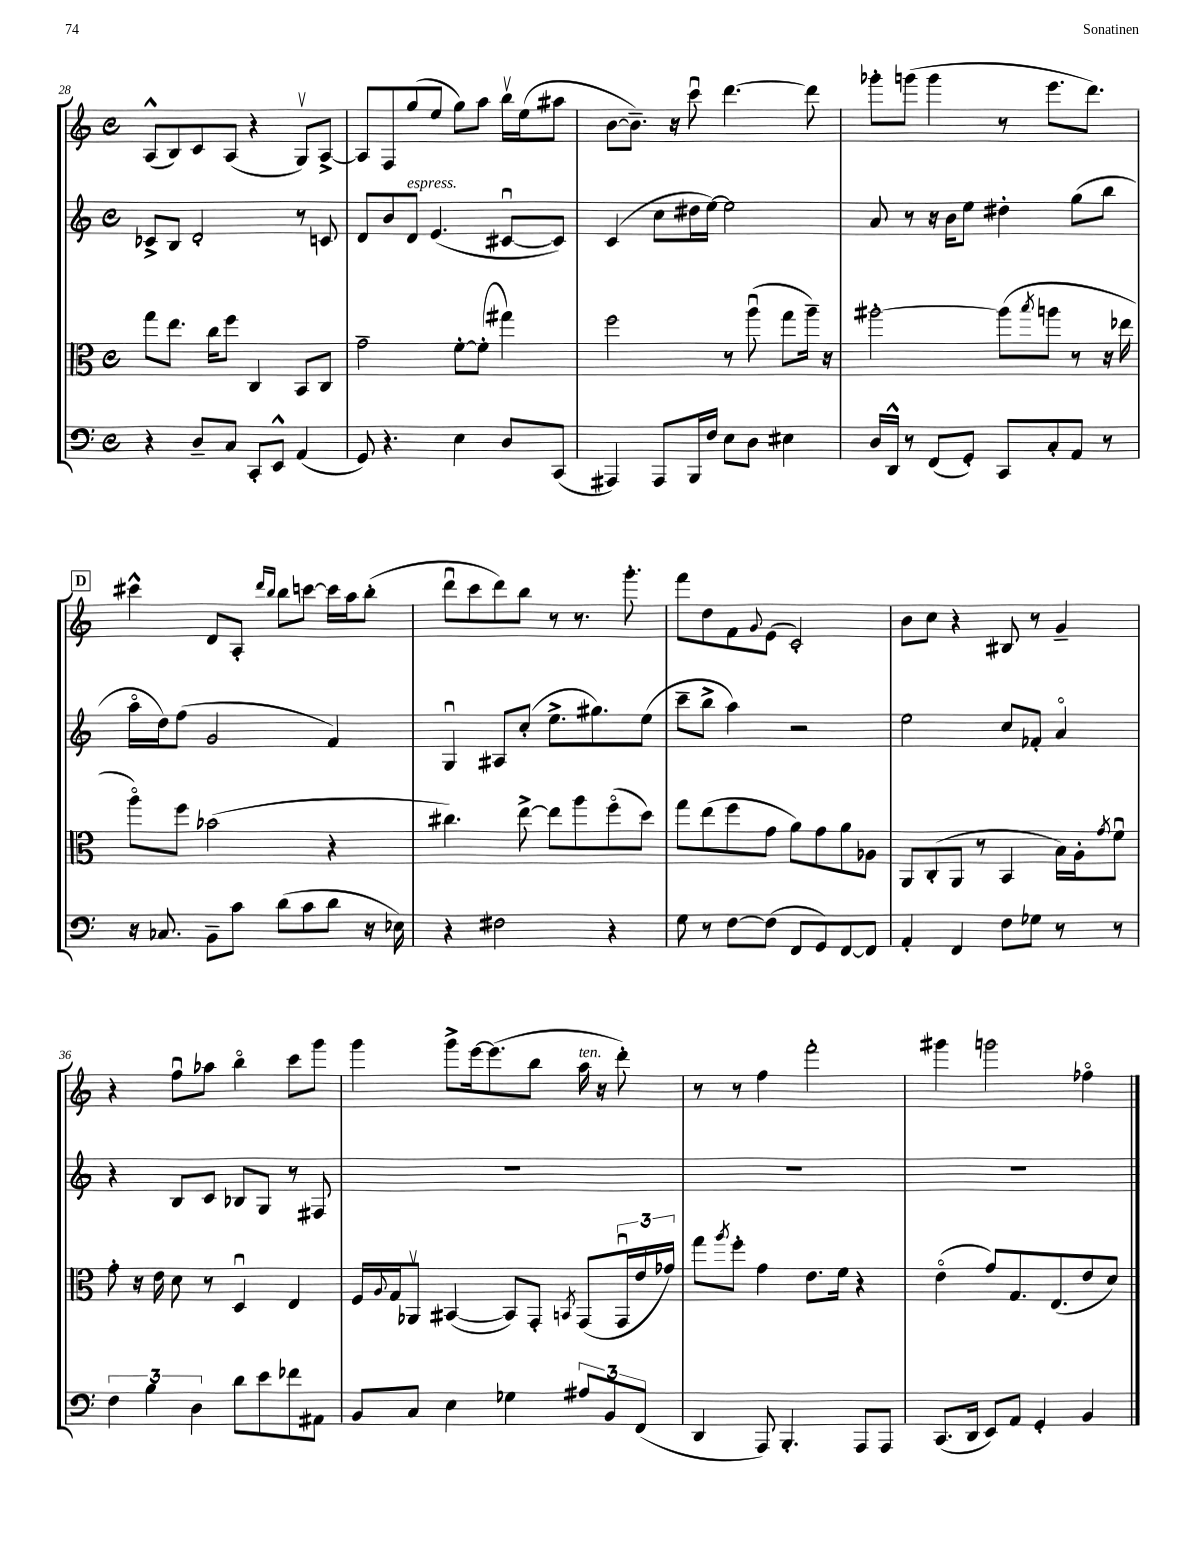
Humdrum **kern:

**kern	**kern	**kern	**kern
*staff4	*staff3	*staff2	*staff1
*clefF4	*clefC3	*clefG2	*clefG2
*k[]	*k[]	*k[]	*k[]
*M4/4	*M4/4	*M4/4	*M4/4
*met(c)	*met(c)	*met(c)	*met(c)
4r	8gg\L	8c-^/L	(8A^^/L
.	8.ee\J	8B/J	8B/)
8D~/L	.	2d'/	8c/
.	16cc\LK	.	.
8C/J	8ff\J	.	(8A/J
8CC'/L	4C/	.	4r
8EE^^/J	.	.	.
(4AA/	8BB/L	8r	8Gv/L)
.	8C/J	8c/	[8A^/J
=	=	=	=
8GG/)	2g~\	8d/L	8A/]L
4.r	.	8b/	8F/
.	.	8d/J	(8gg/
.	.	(4.e/	8ee/J
4E\	[8f'\L	.	8gg\L)
.	(8f'\]J	.	8aa\J
8D/L	4gg#\)	[8c#u/L	16bbv\LL
.	.	.	(16ee\J
(8CC/J	.	8c#/]J)	8aa#\J
=	=	=	=
4AAA#/)	2ff\	(4c/	[8b\L
.	.	.	8.b~\]J)
8AAA#/L	.	8cc\L	.
.	.	.	16r
16BBB/L	.	16dd#\L	8cccu\
16F/JJ	.	[16ee\JJ)	.
8E\L	8r	2ee\]	[4.ddd\
8D\J	(8aau\	.	.
4E#\	8gg\L	.	.
.	16aa~\Jk)	.	8ddd\]
.	16r	.	.
=	=	=	=
16D/LL	[2aa#'\	8a/	8ggg-'\L
16DD^^/JJ	.	.	.
8r	.	8r	(8ggg\J
(8FF/L	.	16r	4ggg\
.	.	16b\LK	.
8GG'/J)	.	8ee\J	.
8CC/L	(8aa#\]L	4dd#'\	8r
.	8qbb/	.	.
8C'/	8aa\J	.	8.eee\L
8AA/J	8r	(8gg\L	.
.	.	.	8.ddd\J)
8r	16r	8bb\J	.
.	16ee-\	.	.
=	=	=	=
16r	8aao\L)	16aao\LL	4ccc#^^\
8.C-/	.	16dd\J)	.
.	8ff\J	(8ff\J	.
8BB~\L	(2b-\	2g/	8d/L
8c\J	.	.	8A'/J
.	.	.	16qqddd/LL
.	.	.	16qqbb/JJ
(8d\L	.	.	8bb\L
8c\	.	.	[8ccc\J
8d\J	4r	4f/)	16ccc\]LL
.	.	.	16aa\J
16r	.	.	(8bb'\J
16E-\)	.	.	.
=	=	=	=
4r	4.cc#\)	4Gu/	8dddu\L
.	.	.	8ccc\
2F#\	.	8A#/L	8ddd\)
.	[8ee^\	(8cc'/J	8bb\J
.	8ee\]L	8.ee^\L	8r
.	8aa\	.	8.r
.	.	8.gg#\)	.
4r	(8ffo\	.	.
.	.	.	8.ggg'\
.	8dd\J)	(8ee\J	.
=	=	=	=
8G\	8gg\L	8ccc~\L	8fff\L
8r	(8ee\	8bb^\J	8dd\
[8F\L	8ff\	4aa\)	8f\
.	.	.	8qqg/
(8F\]J	8g\J	.	(8e\J
8FF/L	8a\L)	2r	2c'/)
8GG/)	8g\	.	.
[8FF/	8a\	.	.
8FF/]J	8A-\J	.	.
=	=	=	=
4AA'/	8AA/L	2ee\	8b\L
.	(8C'/	.	8cc\J
4FF/	8AA/J	.	4r
.	8r	.	.
8F\L	4BB/	8cc/L	8B#/
8G-\J	.	8f-'/J	8r
8r	16B\LL)	4ao/	4g~/
.	16A'\J	.	.
.	8qg/	.	.
8r	8fu\J	.	.
=	=	=	=
6F\	8g'\	4r	4r
.	16r	.	.
6B\	.	.	.
.	16e\	.	.
.	8d\	8B/L	8ffu\L
6D\	.	.	.
.	8r	8c/J	8aa-\J
8d\L	4Du/	8B-/L	4bbo\
8e\	.	8G/J	.
8f-\	4E/	8r	8ccc\L
8AA#\J	.	8F#/	8ggg\J
=	=	=	=
8BB/L	16F/LL	1r	4ggg\
.	8qqA/	.	.
.	16G/J	.	.
8C/J	8AA-v/J	.	.
4E\	([4BB#/	.	8ggg^\L
.	.	.	[16eee\k
.	.	.	(8.eee\]
4G-\	8BB#/]L)	.	.
.	8GG'/J	.	8bb\J
.	8qBB/	.	.
12A#/L	(8GG/L	.	16aa\
.	.	.	16r
12BB/	.	.	.
.	24GGu/L	.	8ddd'\)
(12FF/J	24e/	.	.
.	24g-/JJ)	.	.
=	=	=	=
4DD/	8gg\L	1r	8r
.	8qaa/	.	.
.	8ff'\J	.	8r
8AAA/)	4g\	.	4ff\
4.BBB'/	.	.	.
.	8.e\L	.	2fff'\
.	16f\Jk	.	.
8AAA/L	4r	.	.
8AAA/J	.	.	.
=	=	=	=
(8.CC/L	(4eo\	1r	4ggg#\
16DD/Jk	.	.	.
8EE/L)	8g/L)	.	2ggg\
8AA/J	8.G/	.	.
4GG'/	.	.	.
.	(8.E/	.	.
4BB/	8e/	.	4ff-o\
.	8d/J)	.	.
==	==	==	==
*-	*-	*-	*-
